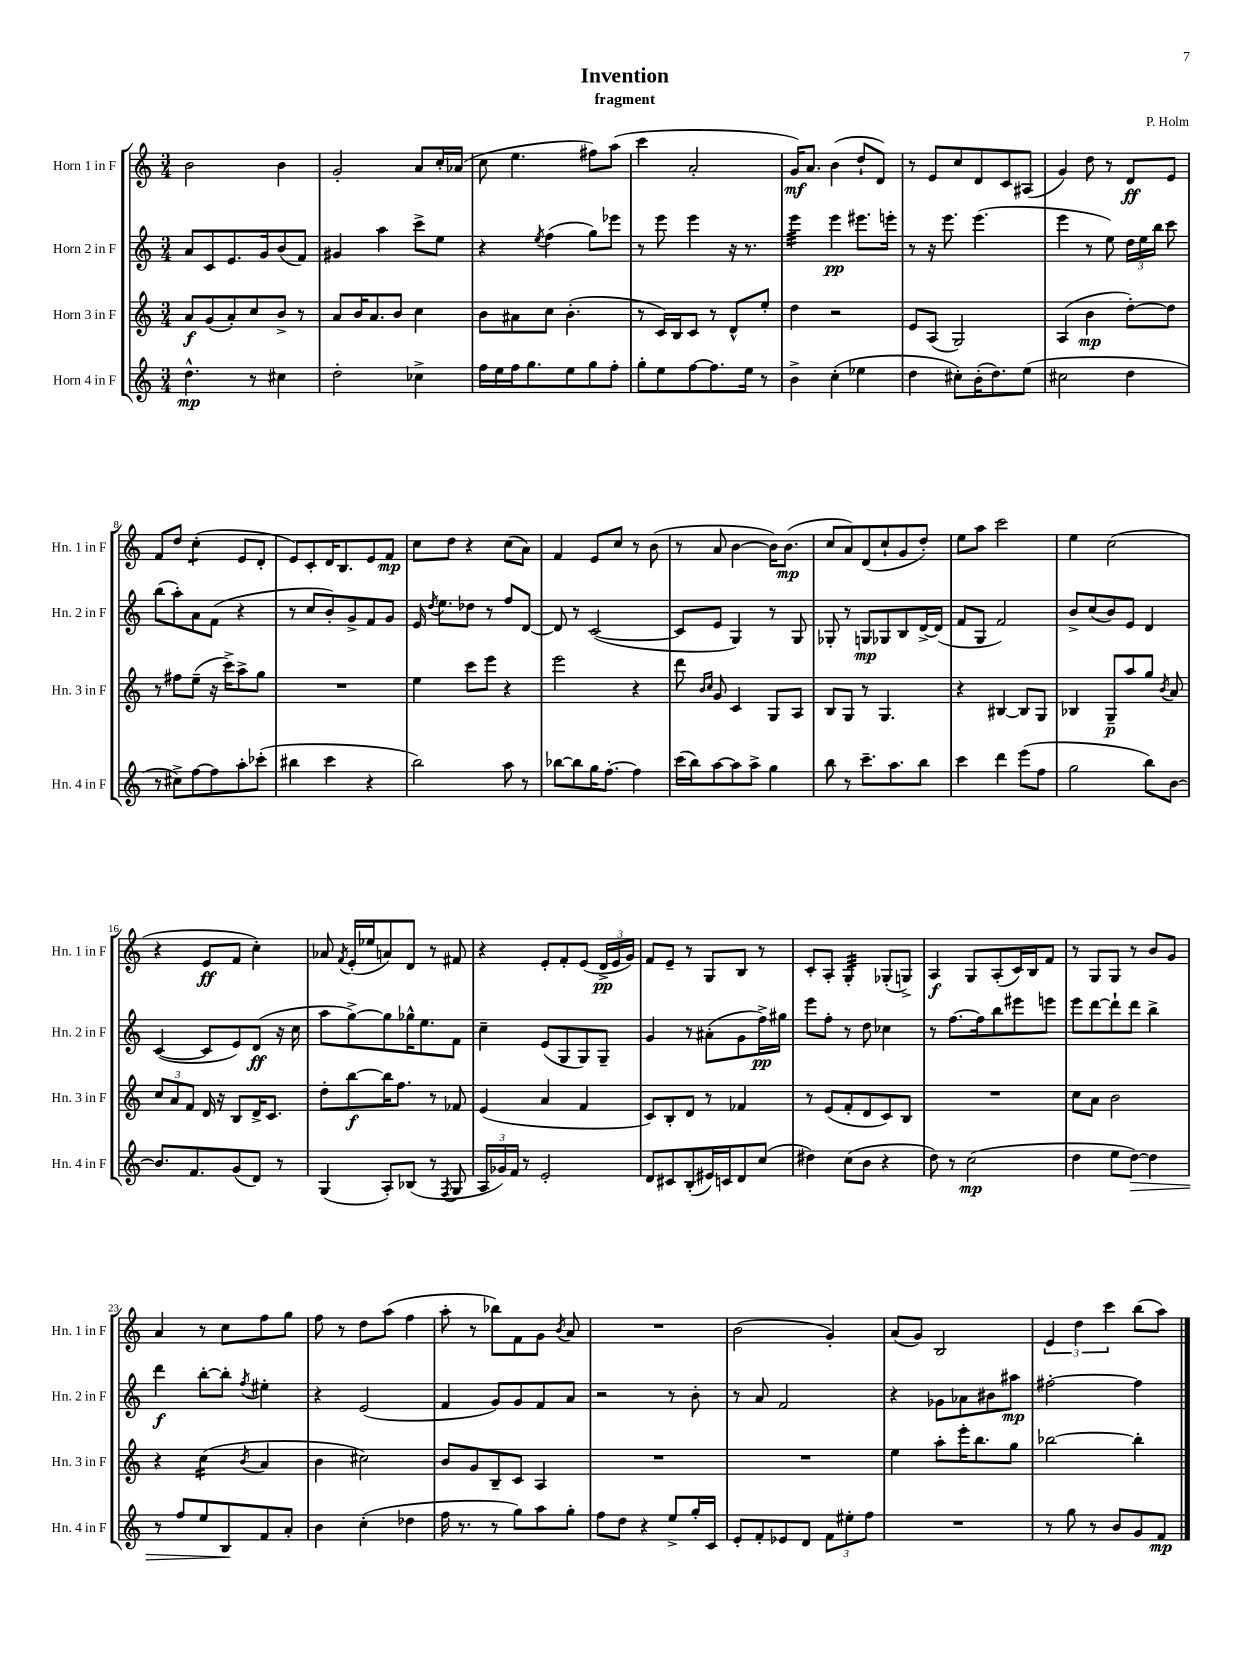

**kern	**kern	**kern	**kern
*staff4	*staff3	*staff2	*staff1
*clefG2	*clefG2	*clefG2	*clefG2
*k[]	*k[]	*k[]	*k[]
*M3/4	*M3/4	*M3/4	*M3/4
4.dd^^	8a	8a	2b
.	(8g	8c	.
.	8a')	8.e	.
8r	8cc	.	.
.	.	16g	.
4cc#	8b^	(8b	4b
.	8r	8f)	.
=	=	=	=
2dd'	8a	4g#	2g'
.	16b	.	.
.	8.a	.	.
.	.	4aa	.
.	8b	.	.
4cc-^	4cc	8ccc^	8a
.	.	8ee	16cc'
.	.	.	(16a-
=	=	=	=
16ff	8b	4r	8cc
16ee	.	.	.
16ff	8a#	.	4.ee
8.gg	.	.	.
.	.	8qee	.
.	8cc	(4ff	.
8ee	(4.b'	.	.
8gg	.	8gg)	8ff#)
8ff'	.	8eee-	(8aa
=	=	=	=
8gg'	8r	8r	4ccc
8ee	16c)	8eee	.
.	16B	.	.
[8ff	8c	4eee	2a'
8.ff]	8r	.	.
.	8d^^	16r	.
16ee	.	8.r	.
8r	8ee'	.	.
=	=	=	=
4b^	4dd	4eee	16g)
.	.	.	8.a
(4cc'	2r	4eee	(4b
4ee-	.	8.eee#	8dd`
.	.	.	8d)
.	.	16eee'	.
=	=	=	=
4dd	8e	8r	8r
.	(8A	16r	8e
.	.	8.eee	.
8cc#')	2G)	.	8cc
(16b'	.	(4.eee	8d
8.dd)	.	.	.
.	.	.	8c
(8ee	.	.	(8A#
=	=	=	=
2cc#	(4A	4eee	4g)
.	4b	8r	8dd
.	.	8ee)	8r
4dd	[8dd')	24dd	8d
.	.	24ee	.
.	.	24bb	.
.	8dd]	8ccc	8e
=	=	=	=
8r	8r	(8bb	8f
8cc#^)	8ff#	8aa')	8dd
[8ff	(8ee~	8a	(4cc'
8ff]	16r	(8f	.
.	16ccc^)	.	.
8aa'	8aa^	4r	8e
(8ccc-'	8gg	.	8d'
=	=	=	=
4bb#	2.r	8r	8e)
.	.	8cc	8c'
4ccc	.	8b')	16d
.	.	.	8.B
.	.	8g^	.
4r	.	8f	8e
.	.	8g	8f
=	=	=	=
2bb)	4ee	16e	8cc
.	.	8qdd	.
.	.	8.ee	.
.	.	.	8dd
.	8ccc	8dd-	4r
.	8eee	8r	.
8aa	4r	8ff	(8cc
8r	.	[8d	8a)
=	=	=	=
[8bb-	2eee	8d]	4f
8bb-]	.	8r	.
16gg	.	([2c	8e
[8.ff'	.	.	.
.	.	.	8cc
4ff]	4r	.	8r
.	.	.	(8b
=	=	=	=
(16ccc	8ddd	8c]	8r
16bb)	.	.	.
.	16qqb	.	.
.	16qqcc	.	.
[8aa	8g	8e	8a
8aa]	4c	4G)	[4b
8aa^	.	.	.
4gg	8G	8r	16b])
.	.	.	(8.b
.	8A	8G	.
=	=	=	=
8bb	8B	8G-'	8cc
8r	8G	8r	8a)
8.ccc~	8r	8G	(8d
.	4.G	8G-	8cc`
8.aa	.	.	.
.	.	8B	8g
8bb	.	[16d^	8dd')
.	.	(16d]	.
=	=	=	=
4ccc	4r	8f	8ee
.	.	8G	8aa
4ddd	[4B#	2f)	2ccc
(8eee	8B#]	.	.
8ff	8G	.	.
=	=	=	=
2gg	4B-	8b^	4ee
.	.	(8cc	.
.	8G~	8b)	(2cc
.	8aa	8e	.
8bb)	8gg	4d	.
.	8qb	.	.
[8b	8a	.	.
=	=	=	=
8.b]	12cc	([4c	4r
.	12a	.	.
.	12f	.	.
8.f	.	.	.
.	16d	8c]	8e
.	16r	.	.
(8g	8B	8e)	8f
8d)	16d^	(8d	4cc')
.	8.c	.	.
8r	.	16r	.
.	.	16cc	.
=	=	=	=
(4G	8dd'	8aa	8a-
.	.	.	8qf
.	[8bb	[8gg^)	(16e'
.	.	.	16ee-
8A')	16bb]	8gg]	8a)
.	8.ff	.	.
(8B-	.	16gg-^^	8d
.	.	8.ee	.
8r	8r	.	8r
8qF	.	.	.
8G	8f-	8f	8f#
=	=	=	=
24A	(4e	4cc~	4r
24g-)	.	.	.
24f	.	.	.
8r	.	.	.
2e'	4a	(8e	8e'
.	.	8G	8f'
.	4f	8G)	(8e
.	.	8G~	24d^
.	.	.	24e
.	.	.	24g)
=	=	=	=
8d	8c)	4g	8f
8c#	8B'	.	8e~
(8B'	8d	8r	8r
16e#)	8r	(8a#'	8G
16c	.	.	.
8d	4f-	8g	8B
(8cc	.	16ff^)	8r
.	.	16gg#	.
=	=	=	=
4dd#)	8r	8eee	8c'
.	(8e	8ff'	8A'
(8cc	8f'	8r	4G'
8b	8d	8dd	.
4r	8c)	4cc-	(8G-'
.	8B	.	8G^)
=	=	=	=
8dd)	2.r	8r	4A
8r	.	[8.ff	.
(2cc	.	.	8G
.	.	16ff]	.
.	.	8bb	(8A'
.	.	8eee#	16c)
.	.	.	16B
.	.	8eee	8f
=	=	=	=
4dd	8cc	8eee	8r
.	8a	[8ddd	8G
8ee	2b	8ddd`]	8G
[8dd)	.	8ddd	8r
4dd]	.	4bb^	8b
.	.	.	8g
=	=	=	=
8r	4r	4ddd	4a
8ff	.	.	.
8ee	(4cc	[8bb'	8r
8B	.	8bb']	8cc
.	8qb	8qff	.
8f	4a	4ee#'	8ff
8a'	.	.	8gg
=	=	=	=
4b	4b	4r	8ff
.	.	.	8r
(4cc'	2cc#)	(2e	8dd
.	.	.	(8aa
4dd-	.	.	4ff
=	=	=	=
16ff	8b	4f	8aa'
8.r	.	.	.
.	8g	.	8r
8r	8B~	8g)	8bb-)
8gg)	8c	8g	8f
8aa	4A	8f	8g
.	.	.	8qb
8gg'	.	8a	8a
=	=	=	=
8ff	2.r	2r	2.r
8dd	.	.	.
4r	.	.	.
8ee^	.	8r	.
16gg'	.	8b'	.
16c	.	.	.
=	=	=	=
8e'	2.r	8r	(2b
8f'	.	8a	.
8e-	.	2f	.
8d	.	.	.
12f	.	.	4g')
12ee#'	.	.	.
12ff	.	.	.
=	=	=	=
2.r	4ee	4r	(8a
.	.	.	8g)
.	8aa'	8g-	2B
.	16eee'	8a-	.
.	8.bb	.	.
.	.	8b#	.
.	8gg	8aa#	.
=	=	=	=
8r	[2bb-	[2ff#'	6e
8gg	.	.	.
.	.	.	6dd
8r	.	.	.
.	.	.	6ccc
8b	.	.	.
8g	4bb-']	4ff#]	(8bb
8f	.	.	8aa)
==	==	==	==
*-	*-	*-	*-
